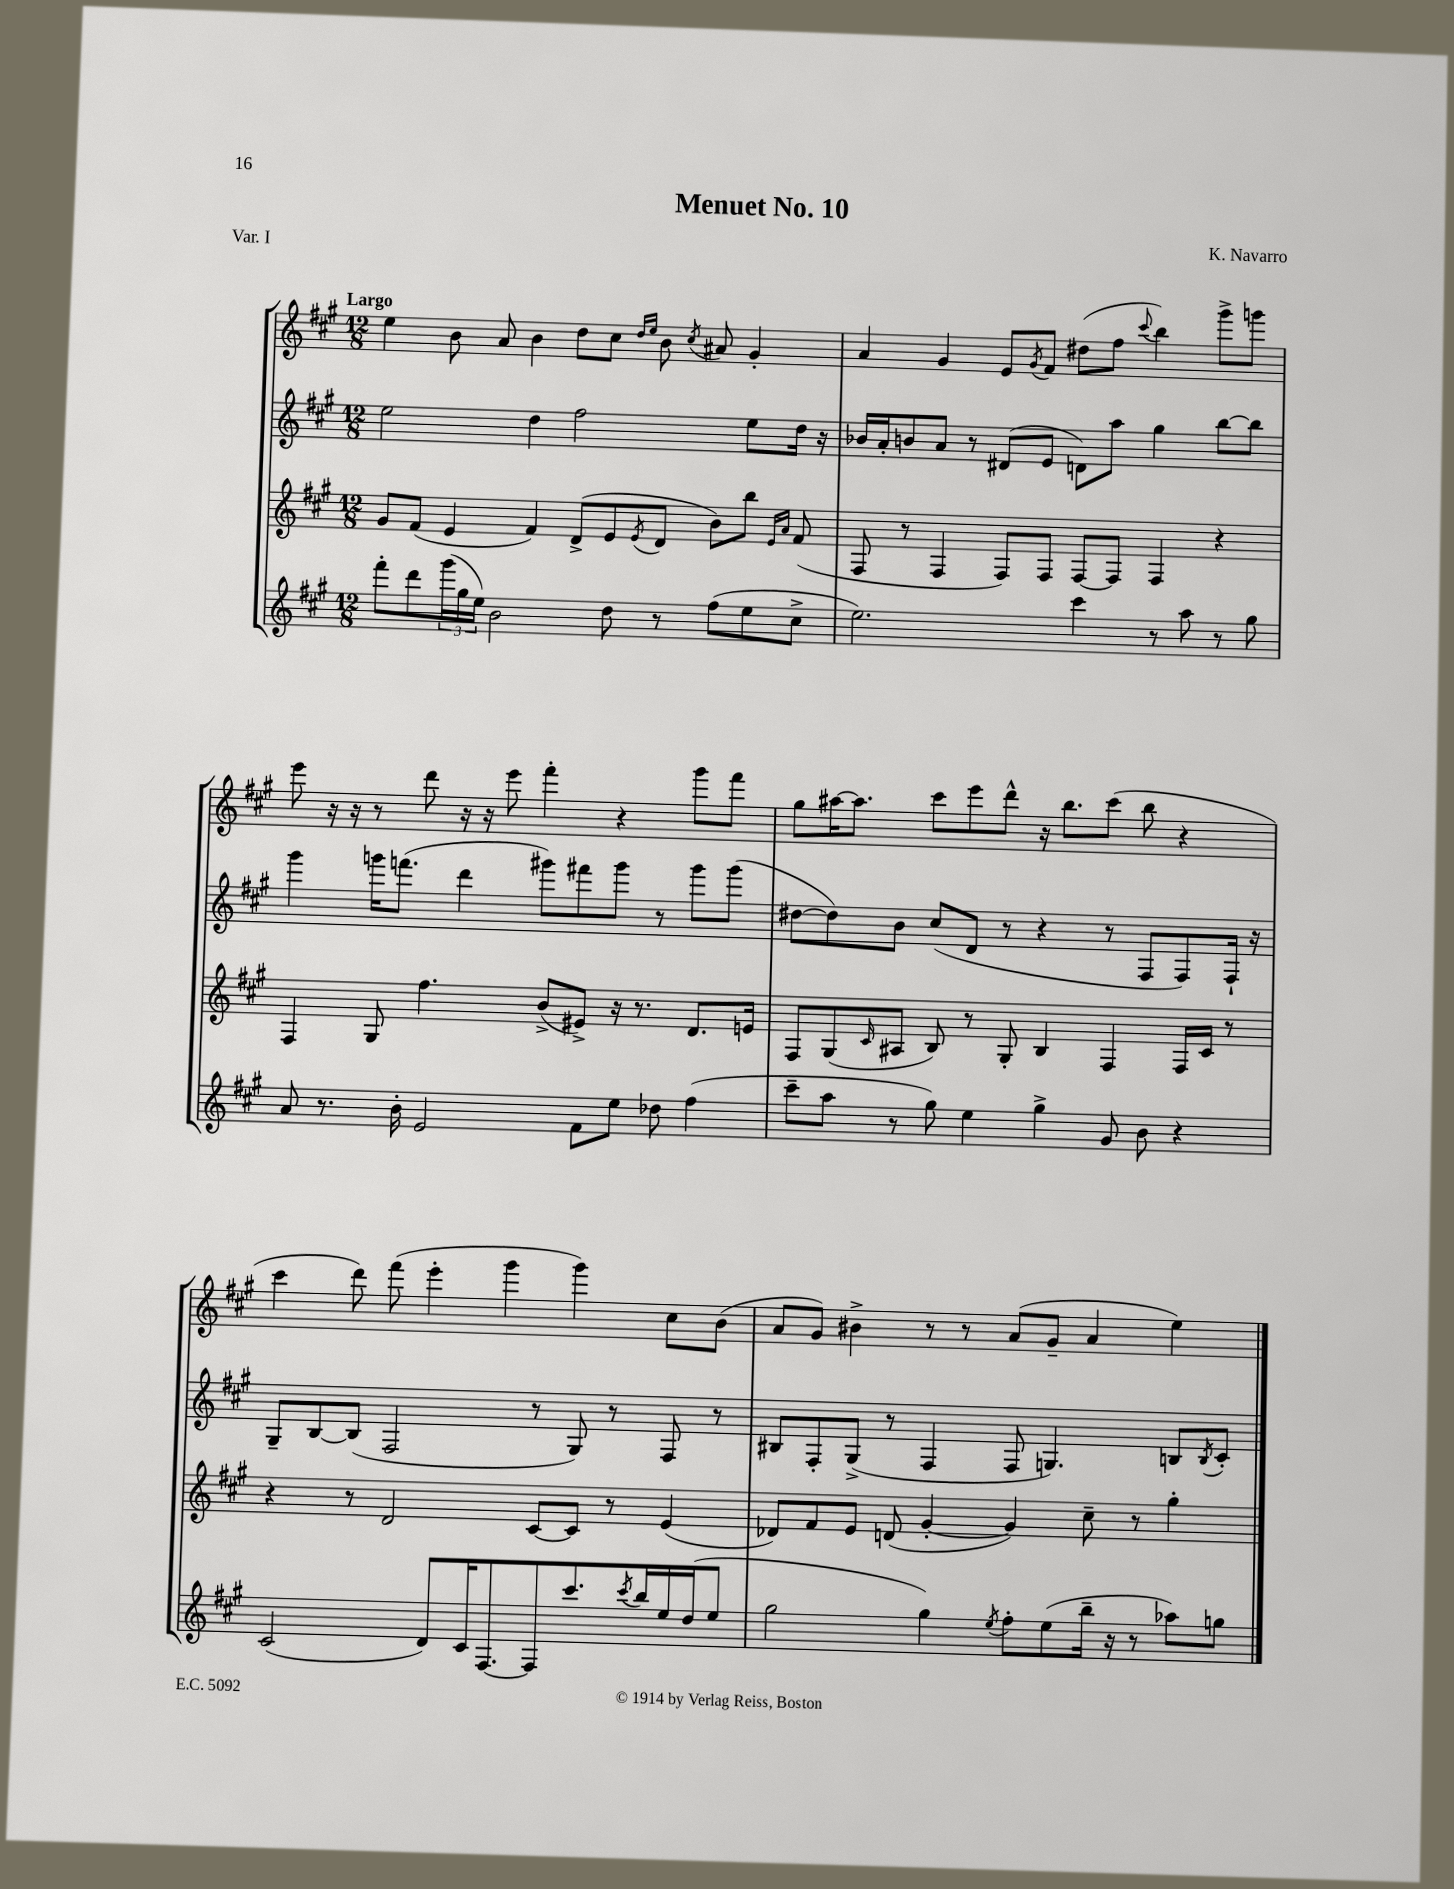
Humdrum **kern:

**kern	**kern	**kern	**kern
*staff4	*staff3	*staff2	*staff1
*clefG2	*clefG2	*clefG2	*clefG2
*k[f#c#g#]	*k[f#c#g#]	*k[f#c#g#]	*k[f#c#g#]
*M12/8	*M12/8	*M12/8	*M12/8
8fff#'\L	8g#/L	2ee\	4ee\
8ddd\	(8f#/J	.	.
(24ggg#\L	4e/	.	8b\
24gg#\	.	.	.
24ee\JJ)	.	.	.
2b\	.	.	8a/
.	4f#/)	4dd\	4b\
.	(8d^/L	2ff#\	8dd\L
8dd\	8e/	.	8cc#\J
.	.	.	16qqdd/LL
.	8qe/	.	16qqee/JJ
8r	8d/J	.	8b\
.	.	.	8qcc#/
(8ff#\L	8b\L)	.	8a#/
8ee\	8bb\J	8ee\L	4g#'/
.	16qqe/LL	.	.
.	16qqa/JJ	.	.
8cc#^\J	(8f#/	16dd\Jk	.
.	.	16r	.
=	=	=	=
2.ee\)	8F#/	16b-/LL	4a/
.	.	16a'/J	.
.	8r	8b/	.
.	4F#/	8a/J	4g#/
.	.	8r	.
.	8F#/L)	(8d#/L	8e/L
.	.	.	8qg#/
.	8F#/J	8e/J	8f#/J
4ccc#\	[8F#/L	8d\L)	(8dd#\L
.	8F#/]J	8aa\J	8ff#\J
.	.	.	8qqccc#/
8r	4F#/	4gg#\	4bb\)
8aa\	.	.	.
8r	4r	[8bb\L	8ggg#^\L
8gg#\	.	8bb\]J	8ggg\J
=	=	=	=
8a/	4F#/	4ggg#\	8eee\
8.r	.	.	16r
.	.	.	16r
.	8G#/	16ggg\LK	8r
16b'\	.	(8.fff\J	.
2e/	4.ff#\	.	8ddd\
.	.	4ddd\	16r
.	.	.	16r
.	.	.	8eee\
.	(8b^/L	8ggg#\L)	4fff#'\
8f#\L	8e#^/J)	8fff#\	.
8ee\J	16r	8ggg#\J	4r
.	8.r	.	.
8dd-\	.	8r	.
(4ff#\	8.d/L	8ggg#\L	8ggg#\L
.	.	(8ggg#\J	8fff#\J
.	16e/Jk	.	.
=	=	=	=
8ccc#~\L	8F#/L	[8dd#\L	8gg#\L
8aa\J	(8G#/	8dd#\])	[16aa#\K
.	.	.	8.aa#\]J
.	16qqc#/	.	.
8r	8A#/J	8b\J	.
8gg#\)	8B/)	(8cc#/L	8ccc#\L
4ee\	8r	8d/J	8eee\
.	8G#'/	8r	8ddd^^\J
4gg#^\	4B/	4r	16r
.	.	.	8.bb\L
8g#/	4F#/	8r	(8ccc#\J
8b\	.	8F#/L	8bb\
4r	16F#/LL	8F#/)	4r
.	16c#/JJ	.	.
.	8r	16F#`/Jk	.
.	.	16r	.
=	=	=	=
(2c#/	4r	8G#~/L	4ccc#\
.	.	[8B/	.
.	8r	(8B/]J	8ddd\)
.	2d/	2F#/	(8fff#\
8d/L)	.	.	4eee'\
16c#/K	.	.	.
[8.F#/	.	.	.
.	.	.	4ggg#\
8F#/]	[8c#/L	8r	.
8.ccc#/	8c#/]J	8G#/)	4ggg#\)
.	8r	8r	.
8qccc#/	.	.	.
16bb/L	.	.	.
16ee/	(4e/	8F#/	8cc#\L
(16dd/J	.	.	.
8ee/J	.	8r	(8b\J
=	=	=	=
2gg#\	8d-/L)	8B#/L	8a/L
.	8f#/	8F#'/	8g#/J)
.	8e/J	(8G#^/J	4b#^\
.	(8d/	8r	.
4gg#\)	[4g#'/	4F#/	8r
.	.	.	8r
8qee/	.	.	.
8ff#'\L	4g#/])	8F#/	(8a/L
(8ee\	.	4.G/)	8g#~/J
16bb~\Jk	8cc#~\	.	4a/
16r	.	.	.
8r	8r	.	.
8aa-\L)	4gg#'\	8B/L	4ee\)
.	.	8qB/	.
8gg\J	.	8c#'/J	.
==	==	==	==
*-	*-	*-	*-
